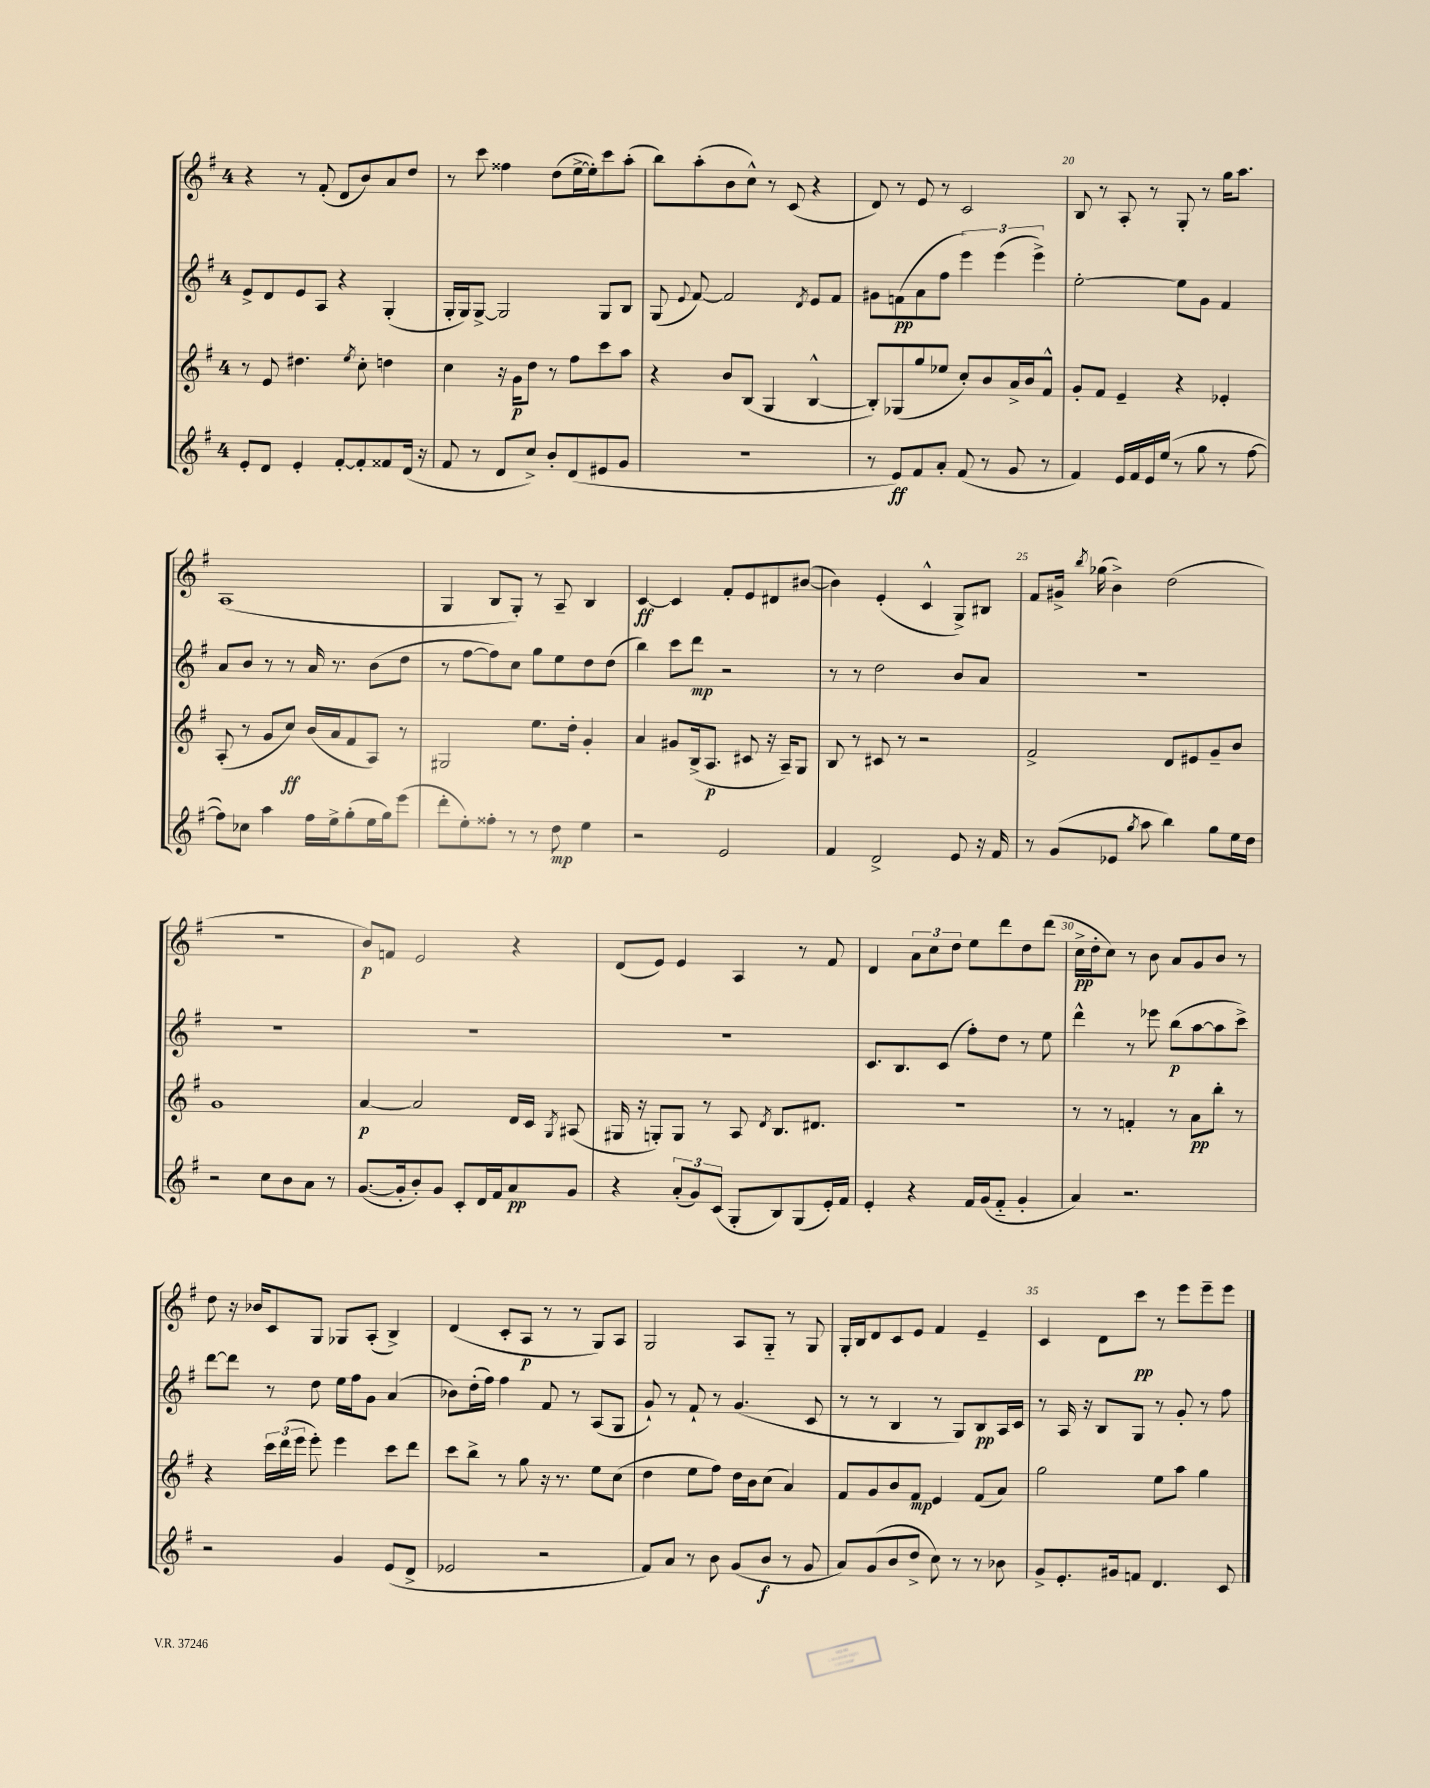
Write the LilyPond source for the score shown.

<<
\new StaffGroup <<
\new Staff = "s0" {
    \clef treble \key g \major \once \override Staff.TimeSignature.style = #'single-digit \time 4/4
    \autoBeamOff r4 r8 fis'8-.( d'8[ b'8) a'8 d''8] |
    r8 c'''8 fisis''4 d''8[( e''16~-> e''16-.) c'''8 a''8]-.( |
    b''8[) a''8-.( b'8 c''8]-^) r8 c'8( r4 |
    d'8) r8 e'8 r8 c'2 |
    b8 r8 a8-. r8 g8-. r8 g''16[ a''8.] |
    a1( |
    g4 b8[ g8]-.) r8 a8-- b4 |
    c'4~\ff c'4 fis'8[-. e'8 dis'8 bis'8]~( |
    bis'4) e'4-.( c'4-^ g8[->) bis8] |
    fis'8[ gis'16]-> \acciaccatura { b''8 } ges''16( b'4->) d''2( |
    R1 |
    b'8[\p) f'8] e'2 r4 |
    d'8[( e'8]) e'4 a4 r8 fis'8 |
    d'4 \tuplet 3/2 { a'8[ c''8 d''8] } e''8[ d'''8 d''8 d'''8]( |
    c''16[->\pp d''16-. c''8]) r8 b'8 a'8[ g'8 b'8] r8 |
    d''8 r16 bes'16[ c'8 g8] ges8[ a8]-.( b4->) |
    d'4( c'8[-. a8]\p r8 r8 g8[) a8] |
    g2 a8[ g8]-_ r8 g8 |
    g16[-. b16 d'8 c'8 e'8] fis'4 e'4-- |
    c'4 d'8[ c'''8]\pp r8 e'''8[ e'''8-- e'''8] \bar "|." |
}
\new Staff = "s1" {
    \clef treble \key g \major \once \override Staff.TimeSignature.style = #'single-digit \time 4/4
    \autoBeamOff e'8[-> d'8 e'8 a8] r4 g4-.( |
    g16[-. g16) g8]~-> g2 g8[ b8] |
    g8( \appoggiatura { e'8 } fis'8~) fis'2 \acciaccatura { d'8 } e'8[ fis'8] |
    gis'8[ f'8\pp( a'8 fis''8] \tuplet 3/2 { e'''4) e'''4( e'''4->) } |
    e''2~-. e''8[ g'8] fis'4 |
    a'8[ b'8] r8 r8 a'16 r8. b'8[( d''8] |
    r8 fis''8[~ fis''8) c''8] g''8[ e''8 d''8 d''8]( |
    b''4) c'''8[ d'''8]\mp r2 |
    r8 r8 d''2 b'8[ a'8] |
    R1 |
    R1 |
    R1 |
    R1 |
    c'8.[ b8. c'8]( fis''8[-.) d''8] r8 e''8 |
    d'''4-^ r8 ees'''8 b''8[\p( a''8~ a''8 c'''8]->) |
    d'''8[~ d'''8] r8 d''8 e''16[ fis''16 g'8] a'4( |
    bes'8[) d''16-.( fis''16]) fis''4 fis'8 r8 a8[( g8] |
    g'8-!) r8 fis'8-! r8 g'4.( c'8 |
    r8 r8 b4 r8 g8[) b8\pp a16 c'16] |
    r8 a16 r16 b8[ g8] r8 g'8-. r8 fis''8 \bar "|." |
}
\new Staff = "s2" {
    \clef treble \key g \major \once \override Staff.TimeSignature.style = #'single-digit \time 4/4
    \autoBeamOff r8 e'8 dis''4. \acciaccatura { e''8 } c''8-. d''4 |
    c''4 r16 g'16[\p d''8] r8 fis''8[ c'''8 a''8] |
    r4 b'8[ b8]( g4 b4~-^ |
    b8[-.) ges8( g''8 ees''8] c''8[-.) b'8 a'16-> b'16 fis'8]-^ |
    g'8[-. fis'8] e'4-- r4 ees'4-. |
    a8-.( r8 g'8[ c''8]\ff) b'16[( a'16 fis'8 a8]) r8 |
    gis2 e''8.[ d''16]-. g'4-. |
    a'4 gis'8[ b16->( a8.]\p cis'8 r16 a16[--) g8] |
    b8 r8 cis'8 r8 r2 |
    fis'2-> d'8[ eis'8 g'8-- b'8] |
    g'1 |
    a'4~\p a'2 d'16[ c'16] \acciaccatura { g8 } ais8( |
    gis16 r16 g8[-.) g8] r8 a8 \acciaccatura { d'8 } b8.[ dis'8.] |
    R1 |
    r8 r8 f'4-. r8 a'8[\pp b''8]-. r8 |
    r4 \tuplet 3/2 { c'''16[ d'''16( e'''16] } e'''8-.) e'''4 c'''8[ d'''8] |
    c'''8[ b''8]-> r8 g''8 r16 r8. e''8[ c''8]( |
    d''4 e''8[ fis''8]) d''16[ b'16 c''8]( a'4) |
    fis'8[ g'8 b'8 fis'8]\mp e'4 fis'8[( a'8]) |
    g''2 e''8[ a''8] g''4 \bar "|." |
}
\new Staff = "s3" {
    \clef treble \key g \major \once \override Staff.TimeSignature.style = #'single-digit \time 4/4
    \autoBeamOff e'8[-. d'8] e'4-. fis'8[~-. fis'8-. fisis'8 d'16]( r16 |
    fis'8 r8 d'8[ c''8]->) b'8[-. d'8( eis'8 g'8] |
    R1 |
    r8 e'8[\ff) fis'8 a'8]-. fis'8( r8 g'8 r8 |
    fis'4) e'16[ fis'16 e'16 e''16]( r8 g''8 r8 fis''8~ |
    fis''8[) ces''8] a''4 fis''16[ e''16-> g''8-.( e''16 g''16) e'''8]( |
    d'''8[-. e''8-.) fisis''8]-. r8 r8 d''8\mp e''4 |
    r2 e'2 |
    fis'4 d'2-> e'8 r16 fis'16 |
    r8 g'8[( ees'8] \acciaccatura { g''8 } a''8 b''4) g''8[ e''16 d''16] |
    r2 c''8[ b'8 a'8] r8 |
    g'8.[~( g'16-. b'8-.) g'8] c'8[-. d'16 fis'16 a'8\pp g'8] |
    r4 \tuplet 3/2 { a'8[-.( g'8) c'8]( } g8[-. b8) g8( e'16-.) fis'16] |
    e'4-. r4 fis'16[ g'16( fis'8]-_ g'4-. |
    a'4) r2. |
    r2 g'4 e'8[( d'8]-> |
    ees'2 r2 |
    fis'8[) a'8] r8 b'8 g'8[( b'8]\f r8 g'8 |
    a'8[) g'8( b'8 d''8]-> c''8) r8 r8 bes'8 |
    g'8[-> e'8.-. gis'16 f'8] d'4. c'8 \bar "|." |
}
>>
>>
\layout { \context { \Score currentBarNumber = #16 \override BarNumber.break-visibility = ##(#f #t #t) barNumberVisibility = #(every-nth-bar-number-visible 5) } }
